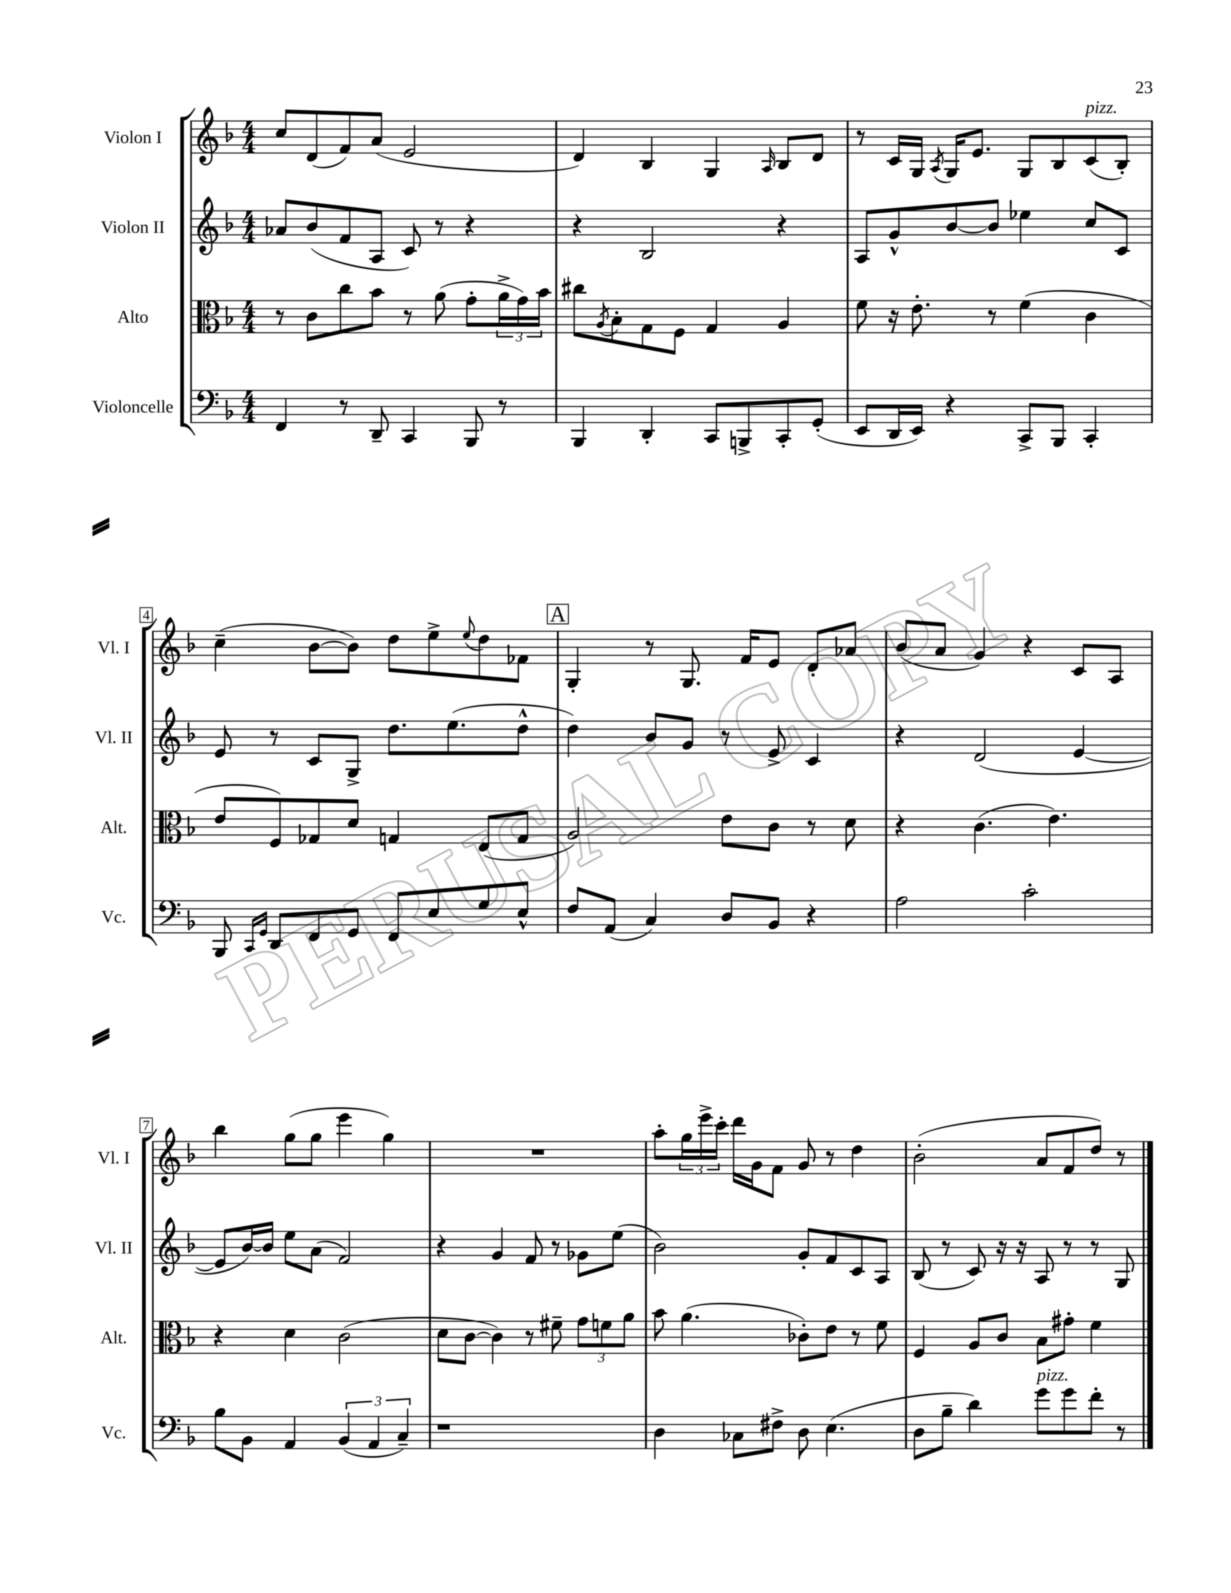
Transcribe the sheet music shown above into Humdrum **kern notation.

**kern	**kern	**kern	**kern
*staff4	*staff3	*staff2	*staff1
*clefF4	*clefC3	*clefG2	*clefG2
*k[b-]	*k[b-]	*k[b-]	*k[b-]
*M4/4	*M4/4	*M4/4	*M4/4
4FF	8r	8a-	8cc
.	8c	(8b-	(8d
8r	8cc	8f	8f)
8DD~	8b-	8A	(8a
4CC	8r	8c)	2e
.	(8a	8r	.
8BBB-	8g'	4r	.
8r	24a^	.	.
.	24g)	.	.
.	24b-	.	.
=	=	=	=
4BBB-	8cc#	4r	4d)
.	8qA	.	.
.	8B-'	.	.
4DD'	8G	2B-	4B-
.	8F	.	.
8CC	4G	.	4G
8BBB^	.	.	.
.	.	.	16qqA
8CC'	4A	4r	8B-
(8GG'	.	.	8d
=	=	=	=
8EE	8f	8A	8r
16DD	16r	8g^^	16c
16EE)	8.e'	.	16G
.	.	.	8qA
4r	.	[8b-	16G
.	.	.	8.e
.	8r	8b-]	.
8CC^	(4f	4ee-	8G
8BBB-	.	.	8B-
4CC'	4c	8cc	(8c
.	.	8c	8B-')
=	=	=	=
8BBB-	8e	8e	(4cc~
16qqCC	.	.	.
16qqGG	.	.	.
8DD	8F)	8r	.
8FF	8G-	8c	[8b-
8GG	8d	8G^	8b-])
8FF	4G	8.dd	8dd
8E	.	.	8ee^
.	.	(8.ee	.
.	.	.	8qqee
8G	(8E	.	8dd
8E^^	8G	8dd^^	8f-
=	=	=	=
8F	2A)	4dd)	4G'
(8AA	.	.	.
4C)	.	8b-	8r
.	.	8g	8.G
8D	8e	8r	.
.	.	.	16f
8BB-	8c	8e^	8e
4r	8r	4c	8d'
.	8d	.	8a-
=	=	=	=
2A	4r	4r	(8b-
.	.	.	8a
.	(4.c	(2d	4g)
2c'	.	.	4r
.	4.e)	.	.
.	.	[4e	8c
.	.	.	8A
=	=	=	=
8B-	4r	8e]	4bb-
8BB-	.	[16b-)	.
.	.	16b-]	.
4AA	4d	8ee	(8gg
.	.	(8a	8gg
(6BB-	(2c	2f)	4eee
6AA	.	.	.
.	.	.	4gg)
6C~)	.	.	.
=	=	=	=
1r	8d	4r	1r
.	[8c	.	.
.	4c])	4g	.
.	8r	8f	.
.	8f#~	8r	.
.	12g	8g-	.
.	12f	.	.
.	.	(8ee	.
.	12a	.	.
=	=	=	=
4D	8b-	2b-)	8aa'
.	(4.a	.	24gg
.	.	.	24eee^
.	.	.	24ccc'
8C-	.	.	16ddd
.	.	.	16g
8F#^	.	.	8f
8D	8c-')	8g'	8g
(4.E	8e	8f	8r
.	8r	8c	4dd
.	8f	8A	.
=	=	=	=
8D	4F	(8B-	(2b-'
8B-~	.	8r	.
4d)	8A	8c)	.
.	8c	16r	.
.	.	16r	.
8g	8B-	8A	8a
8g	8g#'	8r	8f
8f'	4f	8r	8dd)
8r	.	8G	8r
==	==	==	==
*-	*-	*-	*-
